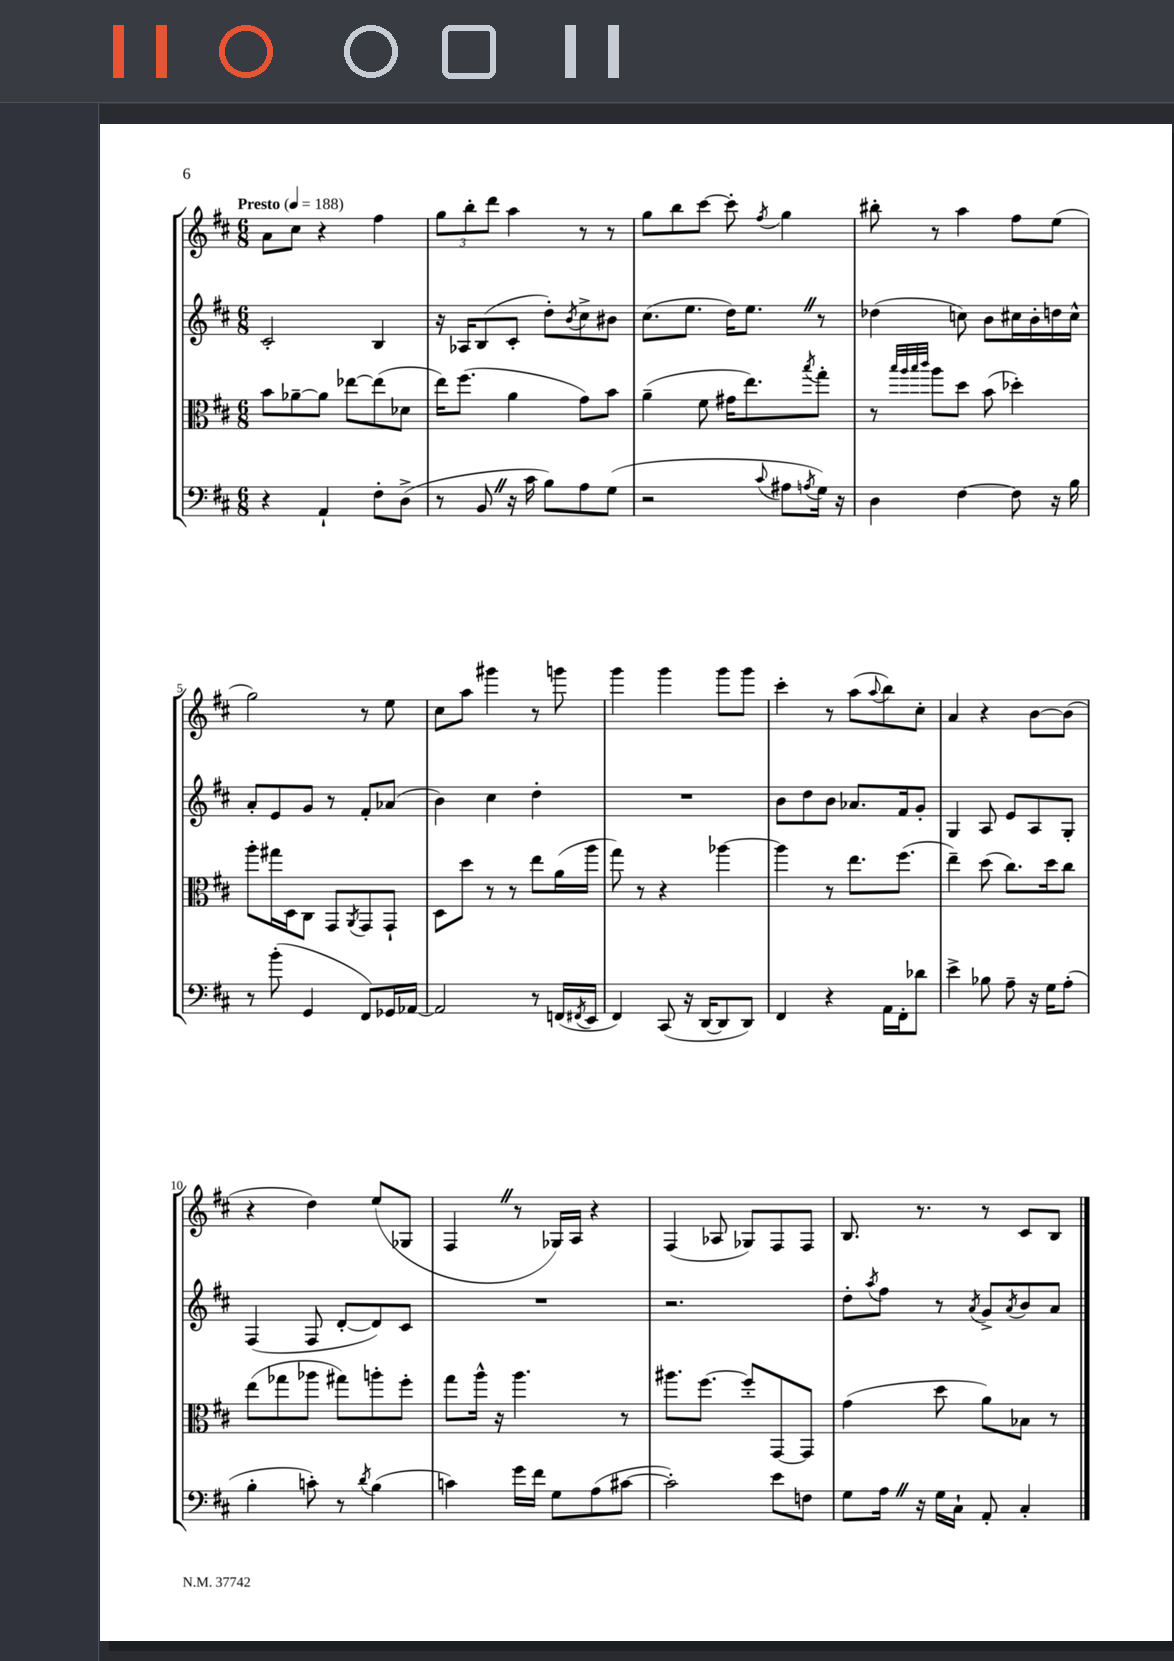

**kern	**kern	**kern	**kern
*part4	*part3	*part2	*part1
*staff4	*staff3	*staff2	*staff1
*clefF4	*clefC3	*clefG2	*clefG2
*k[f#c#]	*k[f#c#]	*k[f#c#]	*k[f#c#]
*M6/8	*M6/8	*M6/8	*M6/8
*MM188	*MM188	*MM188	*MM188
=1	=1	=1	=1
!	!	!	!LO:TX:a:B:t=Presto
4r	8b\L	2c#'/	8a\L
.	[8a-X~\	.	8cc#\J
4AA`/	8a-\J]	.	4r
.	[8ee-X\L	.	.
8F#'\L	(8ee-\]	4B/	4ff#\
(8D^\J	8d-X\J	.	.
=2	=2	=2	=2
8r	16ee\KL)	16r	12gg\L
.	(8.ff#\J	16A-X/KL	.
.	.	.	12bb'\
8BBZ/	.	(8B/	.
.	.	.	12ddd\J
16r	4a\	8c#'/J	4aa\
16c#\	.	.	.
8B\L)	.	8dd'\L)	.
.	.	8qb/	.
8A\	8g\L)	8cc#^\	8r
(8G\J	8b\J	8b#X\J	8r
=3	=3	=3	=3
2r	(4a~\	(8.cc#\L	8gg\L
.	.	.	8bb\
.	.	8.ee\J	.
.	8f#\	.	[8ccc#\J
.	16g#X\KL	16dd\KL)	8ccc#'\]
.	8.ee\)	8.eeZ\J	.
8qqc#/	.	.	8qff#/
8A#X\L	.	.	4gg\
8qAn/	8qbb/	.	.
16G\Jk)	8gg'\J	8r	.
16r	.	.	.
=4	=4	=4	=4
4D\	8r	(4dd-X\	8bb#X'\
.	32qqbb/LLL	.	.
.	32qqaa/	.	.
.	32qqbb/	.	.
.	32qqccc#/JJJ	.	.
.	8aa\L	.	8r
[4F#\	8dd\J	8ccn\)	4aa\
.	(8b\	8b\L	.
8F#\]	4dd-X'\)	16cc#X\L	8ff#\L
.	.	16b'\	.
16r	.	16ddn\	(8ee\J
16B\	.	16cc#^^\JJ	.
!!LO:LB:g=z
=5	=5	=5	=5
8r	8aa'\L	8a'/L	2gg\)
(8b'\	16gg#X\L	8e/	.
.	16D\J	.	.
4GG/	8C#\J	8g/J	.
.	8GG/L	8r	.
.	8qAA/	.	.
8FF#/L)	8GG/	8f#'/L	8r
16GG-X/L	8GG`/J	(8a-X/J	8ee\
[16AA-X/JJ	.	.	.
=6	=6	=6	=6
2AA-/]	8D\L	4b\)	8cc#\L
.	8dd\J	.	8aa\J
.	8r	4cc#\	4ggg#X\
.	8r	.	.
8r	8ee\L	4dd'\	8r
(16FFn/LL	(16a\L	.	8gggn\
8qFF#X/	.	.	.
16EE/JJ	16aa\JJ	.	.
=7	=7	=7	=7
4FF#/)	8gg\)	2.r	4ggg\
.	8r	.	.
(8CC#/	4r	.	4ggg\
16r	.	.	.
[16DD/KL	.	.	.
8DD/]	[4aa-X\	.	8ggg\L
8DD/J)	.	.	8ggg\J
=8	=8	=8	=8
4FF#/	4aa-\]	8b\L	4ccc#'\
.	.	8dd\	.
4r	8r	8b\J	8r
.	8.ee\L	8.a-X/L	(8aa\L
.	.	.	8qqaa/
16AA\LL	.	.	8bb\)
16FF#'\J	(8.ff#\J	16f#/k	.
8d-X\J	.	8g'/J	8cc#'\J
=9	=9	=9	=9
4e^\	4ee~\)	4G/	4a/
8B-X\	(8dd\	8A/	4r
8A~\	8.cc#\L)	8e/L	.
16r	.	8A/	[8b\L
16G\KL	16dd\k	.	.
(8A'\J	8cc#\J	8G'/J	(8b\J]
!!LO:LB:g=z
=10	=10	=10	=10
4B'\	(8ee\L	(4F#/	4r
.	8gg-X\	.	.
8cn'\)	8aa-X\J	8F#/	4dd\)
8r	8gg#X\L)	[8d'/L	.
8qd/	.	.	.
(4B\	8aan'\	8d/])	(8ee/L
.	8ff#'\J	8c#/J	8G-X/J
=11	=11	=11	=11
4cn\)	8gg\L	2.r	4F#Z/
.	16aa^^\Jk	.	.
.	16r	.	.
16g\LL	4.aa\	.	8r
16f#\JJ	.	.	.
8G\L	.	.	16G-X/LL)
.	.	.	16A/JJ
(8A\	.	.	4r
[8c#X\J	8r	.	.
=12	=12	=12	=12
2c#'\])	8.aa#X\L	2.r	(4F#/
.	[8.ff#\J	.	.
.	.	.	8A-X/
.	8ff#'/L]	.	8G-X/L)
8e\L	[8GG/	.	8F#/
8Fn\J	8GG/J]	.	8F#/J
=13	=13	=13	=13
8G\L	(4g\	8dd'\L	8.B/
.	.	8qaa/	.
16AZ\Jk	.	8ff#\J	.
16r	.	.	8.r
16G\LL	8dd\	8r	.
16C#`\JJ	.	.	.
.	.	8qa/	.
8AA'/	8a\L)	8g^/L	8r
.	.	8qa/	.
4C#'/	8B-X\J	8b/	8c#/L
.	8r	8a/J	8B/J
==	==	==	==
*-	*-	*-	*-
